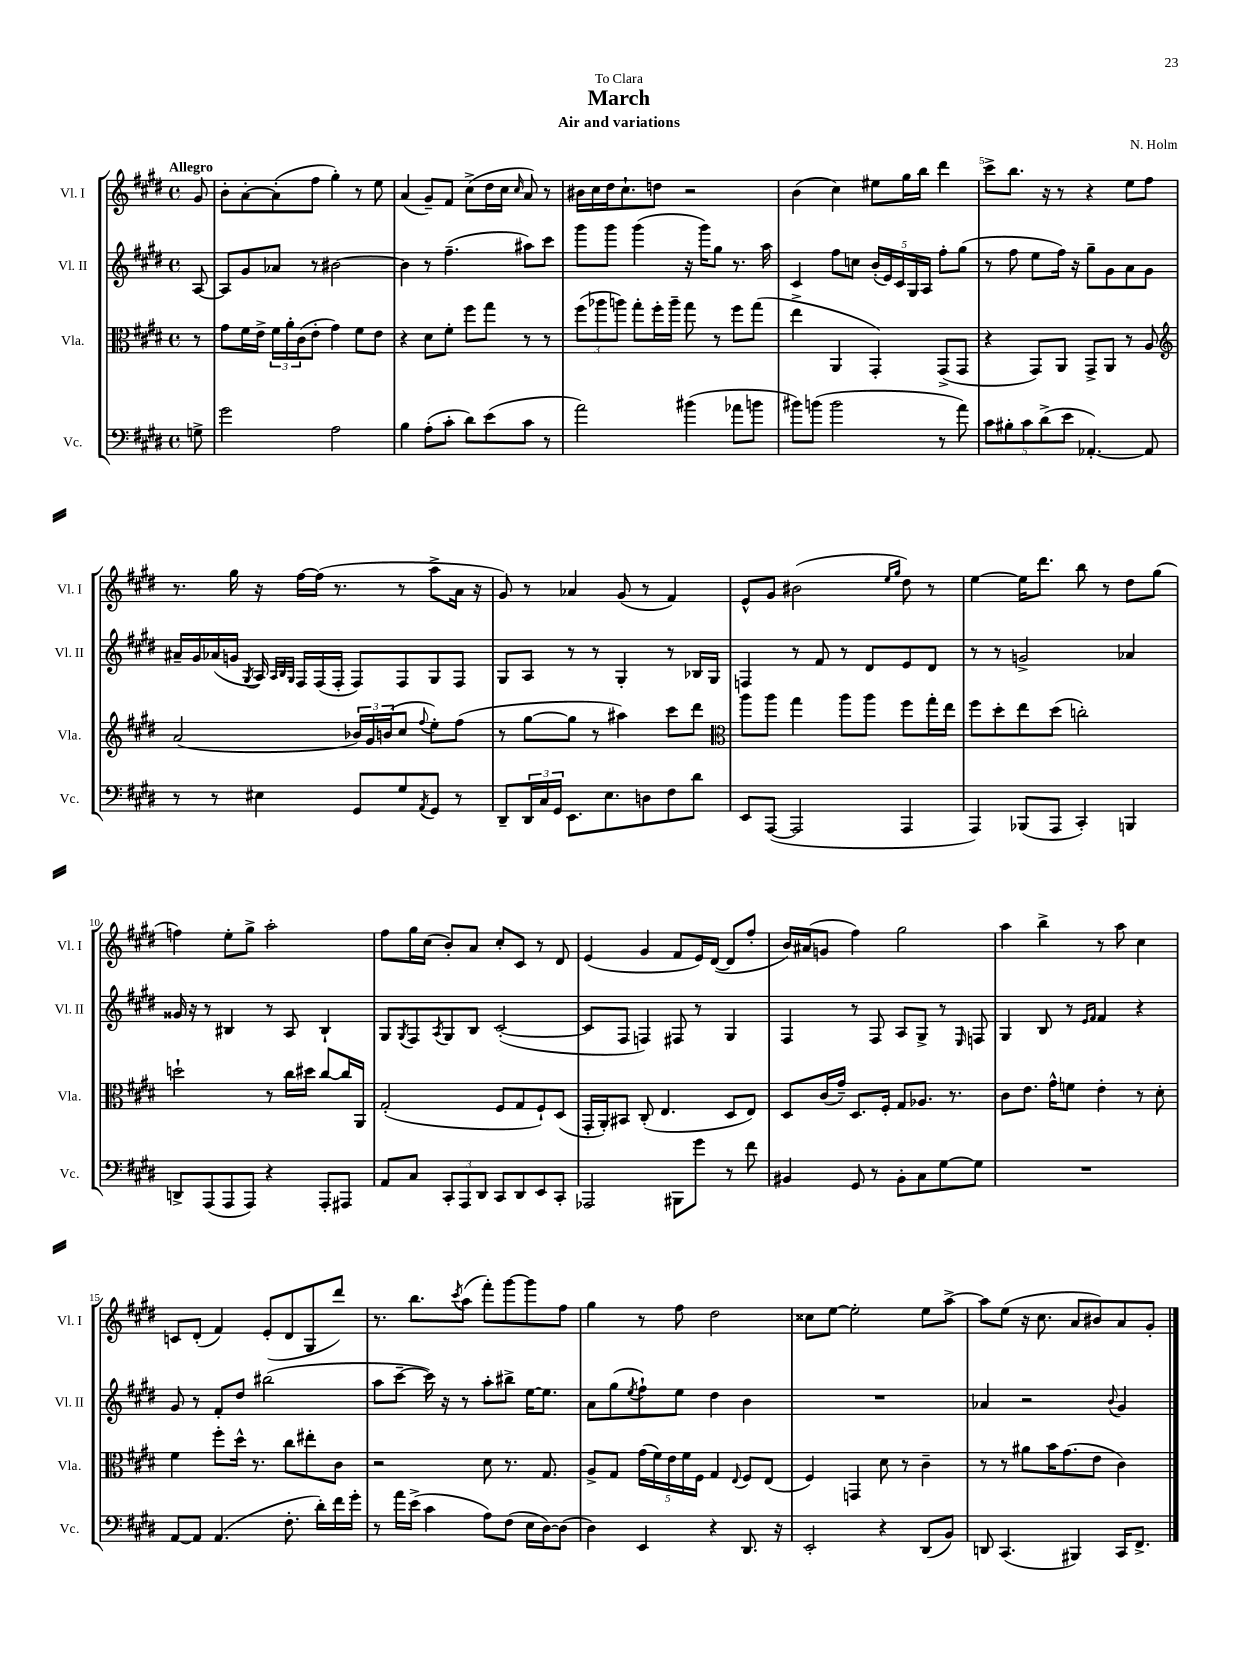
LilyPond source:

\header { title = "March" composer = "N. Holm" subtitle = "Air and variations" dedication = "To Clara" }
<<
\new StaffGroup <<
\new Staff = "s0" \with { instrumentName = "Vl. I" shortInstrumentName = "Vl. I" } {
    \clef treble \key e \major \defaultTimeSignature \time 4/4 \partial 8 \tempo "Allegro"
    gis'8 |
    b'8-. a'8~-. a'8-.( fis''8 gis''4-.) r8 e''8 |
    a'4( gis'8--) fis'8 cis''8->( dis''16 cis''16 \grace { cis''16 } a'8) r8 |
    bis'16 cis''16 dis''16 cis''8.-! d''8 r2 |
    b'4( cis''4) eis''8 gis''16 b''16 dis'''4 |
    cis'''8-> b''8. r16 r8 r4 e''8 fis''8 |
    r8. gis''16 r16 fis''16~ fis''16( r8. r8 a''8-> a'16 r16 |
    gis'8) r8 aes'4 gis'8( r8 fis'4) |
    e'8-^ gis'8 bis'2( \grace { e''16 gis''16 } dis''8) r8 |
    e''4~ e''16 dis'''8. b''8 r8 dis''8 gis''8( |
    f''4) e''8-. gis''8-> a''2-. |
    fis''8 gis''16 cis''16( b'8-.) a'8 cis''8-. cis'8 r8 dis'8 |
    e'4( gis'4 fis'8 e'16) dis'16~( dis'8 fis''8-. |
    b'16) ais'16( g'8 fis''4) gis''2 |
    a''4 b''4-> r8 a''8 cis''4 |
    c'8 dis'8-.( fis'4) e'8-.( dis'8 gis8 dis'''8) |
    r8. b''8. \acciaccatura { cis'''8 } a''8( fis'''8-.) gis'''8~ gis'''8 fis''8 |
    gis''4 r8 fis''8 dis''2 |
    cisis''8 e''8~ e''2-. e''8 a''8~-> |
    a''8 e''8( r16 cis''8. a'8 bis'8) a'8 gis'8-. \bar "|." |
}
\new Staff = "s1" \with { instrumentName = "Vl. II" shortInstrumentName = "Vl. II" } {
    \clef treble \key e \major \defaultTimeSignature \time 4/4 \partial 8
    a8~ |
    a8 gis'8 aes'8 r8 bis'2~ |
    bis'4 r8 fis''4.--( ais''8) cis'''8 |
    gis'''8 gis'''8 gis'''4( r16 gis'''16) gis''8 r8. a''16 |
    cis'4 fis''8 c''8 \tuplet 5/4 { b'16-.( e'16) cis'16 gis16 a16 } fis''8-. gis''8( |
    r8 fis''8 e''8 fis''16) r16 gis''8-- gis'8 a'8 gis'8 |
    ais'16-- gis'16 aes'16( g'16 \acciaccatura { gis8 } a16) \grace { a32 b32 gis32 } fis16 fis16( fis16-. fis8) fis8 gis8 fis8 |
    gis8 a8 r8 r8 gis4-. r8 bes16 gis16 |
    f4 r8 fis'8 r8 dis'8 e'8 dis'8 |
    r8 r8 g'2-> aes'4 |
    gisis'16 r16 r8 bis4 r8 a8 bis4-! |
    gis8 \acciaccatura { gis8 } fis8 \acciaccatura { a8 } gis8 b8 cis'2~-.( |
    cis'8 fis8 f4) fis8 r8 gis4 |
    fis4 r8 fis8 a8 gis8-> r8 \grace { e16 } f8 |
    gis4 b8 r8 \grace { e'16 fis'16 } fis'4 r4 |
    gis'8 r8 fis'8-. dis''8 bis''2( |
    a''8 cis'''8~-- cis'''16) r16 r8 a''8-. bis''8-> e''16~ e''8. |
    a'8 gis''8( \acciaccatura { e''8 } fis''8-!) e''8 dis''4 b'4 |
    R1 |
    aes'4 r2 \appoggiatura { b'8 } gis'4 \bar "|." |
}
\new Staff = "s2" \with { instrumentName = "Vla." shortInstrumentName = "Vla." } {
    \clef alto \key e \major \defaultTimeSignature \time 4/4 \partial 8
    r8 |
    gis'8 fis'16 e'16-> \tuplet 3/2 { fis'16 a'16-. cis'16( } e'8-. gis'4) fis'8 e'8 |
    r4 dis'8 fis'8-. fis''8 gis''8 r8 r8 |
    \tuplet 3/2 { fis''8( aes''8 a''8) } gis''8-. fis''16-. a''16-- gis''8 r8 fis''8 gis''8( |
    e''4-> a,4 gis,4-.) gis,8->( gis,8 |
    r4 gis,8) a,8 gis,8-> a,8 r8 a8 |
    \clef treble a'2( \tuplet 3/2 { bes'16) gis'16 b'16( } cis''8 \appoggiatura { fis''8 } e''8-.) fis''8( |
    r8 gis''8~ gis''8 r8 ais''4) cis'''8 dis'''8 |
    \clef alto a''8 a''8 gis''4 a''8 a''8 fis''8 gis''16-. e''16 |
    fis''8 dis''8-. e''8 dis''8( c''2-.) |
    d''2-! r8 cis''16 dis''16 cis''8~ cis''16 a,16 |
    gis2-.( fis8 gis8 fis8-!) dis8( |
    gis,16-. a,16-.) bis,8 cis8-.( e4. dis8 e8) |
    dis8 cis'16( gis'16--) dis8. fis16-. gis8 aes8. r8. |
    cis'8 e'8. gis'16-^ f'8 e'4-. r8 dis'8-. |
    fis'4 fis''8-. dis''16-^ r8. cis''8 eis''8-. cis'8 |
    r2 dis'8 r8. gis8. |
    a8-> gis8 \tuplet 5/4 { gis'16( fis'16) e'16 fis'16 fis16 } gis4 \appoggiatura { e8 } fis8 e8( |
    fis4) g,4 dis'8 r8 cis'4-- |
    r8 r8 ais'8 b'16 gis'8.( e'8 cis'4) \bar "|." |
}
\new Staff = "s3" \with { instrumentName = "Vc." shortInstrumentName = "Vc." } {
    \clef bass \key e \major \defaultTimeSignature \time 4/4 \partial 8
    g8-> |
    gis'2 a2 |
    b4 a8-.( cis'8-. dis'8) e'8( cis'8 r8 |
    a'2) bis'4( aes'8 b'8 |
    bis'8) b'8( b'2 r8 a'8) |
    \tuplet 5/4 { cis'8 bis8-. cis'8 dis'8->( e'8 } aes,4.~-.) aes,8 |
    r8 r8 eis4 gis,8 gis8 \acciaccatura { a,8 } gis,8 r8 |
    dis,8-- \tuplet 3/2 { dis,16 cis16 gis,16 } e,8. e8. d8 fis8 dis'8 |
    e,8 a,,8~( a,,2 a,,4 |
    a,,4) bes,,8( a,,8 cis,4-.) b,,4 |
    d,8-> a,,8( a,,8 a,,8) r4 a,,8-. ais,,8 |
    a,8 cis8 \tuplet 3/2 { cis,8-. a,,8 dis,8 } cis,8 dis,8 e,8 cis,8-. |
    aes,,2 bis,,8 gis'8 r8 fis'8 |
    bis,4 gis,8 r8 bis,8-. cis8 gis8~ gis8 |
    R1 |
    a,8~ a,8 a,4.( fis8.-. dis'16-.) fis'16 gis'16-. |
    r8 a'16 e'16->( cis'4 a8) fis8( e16 dis16~) dis8( |
    dis4) e,4 r4 dis,8. r16 |
    e,2-. r4 dis,8( b,8) |
    d,8 cis,4.( bis,,4) cis,16 fis,8.-> \bar "|." |
}
>>
>>
\layout { \context { \Score \override BarNumber.break-visibility = ##(#f #t #t) barNumberVisibility = #(every-nth-bar-number-visible 5) } }
